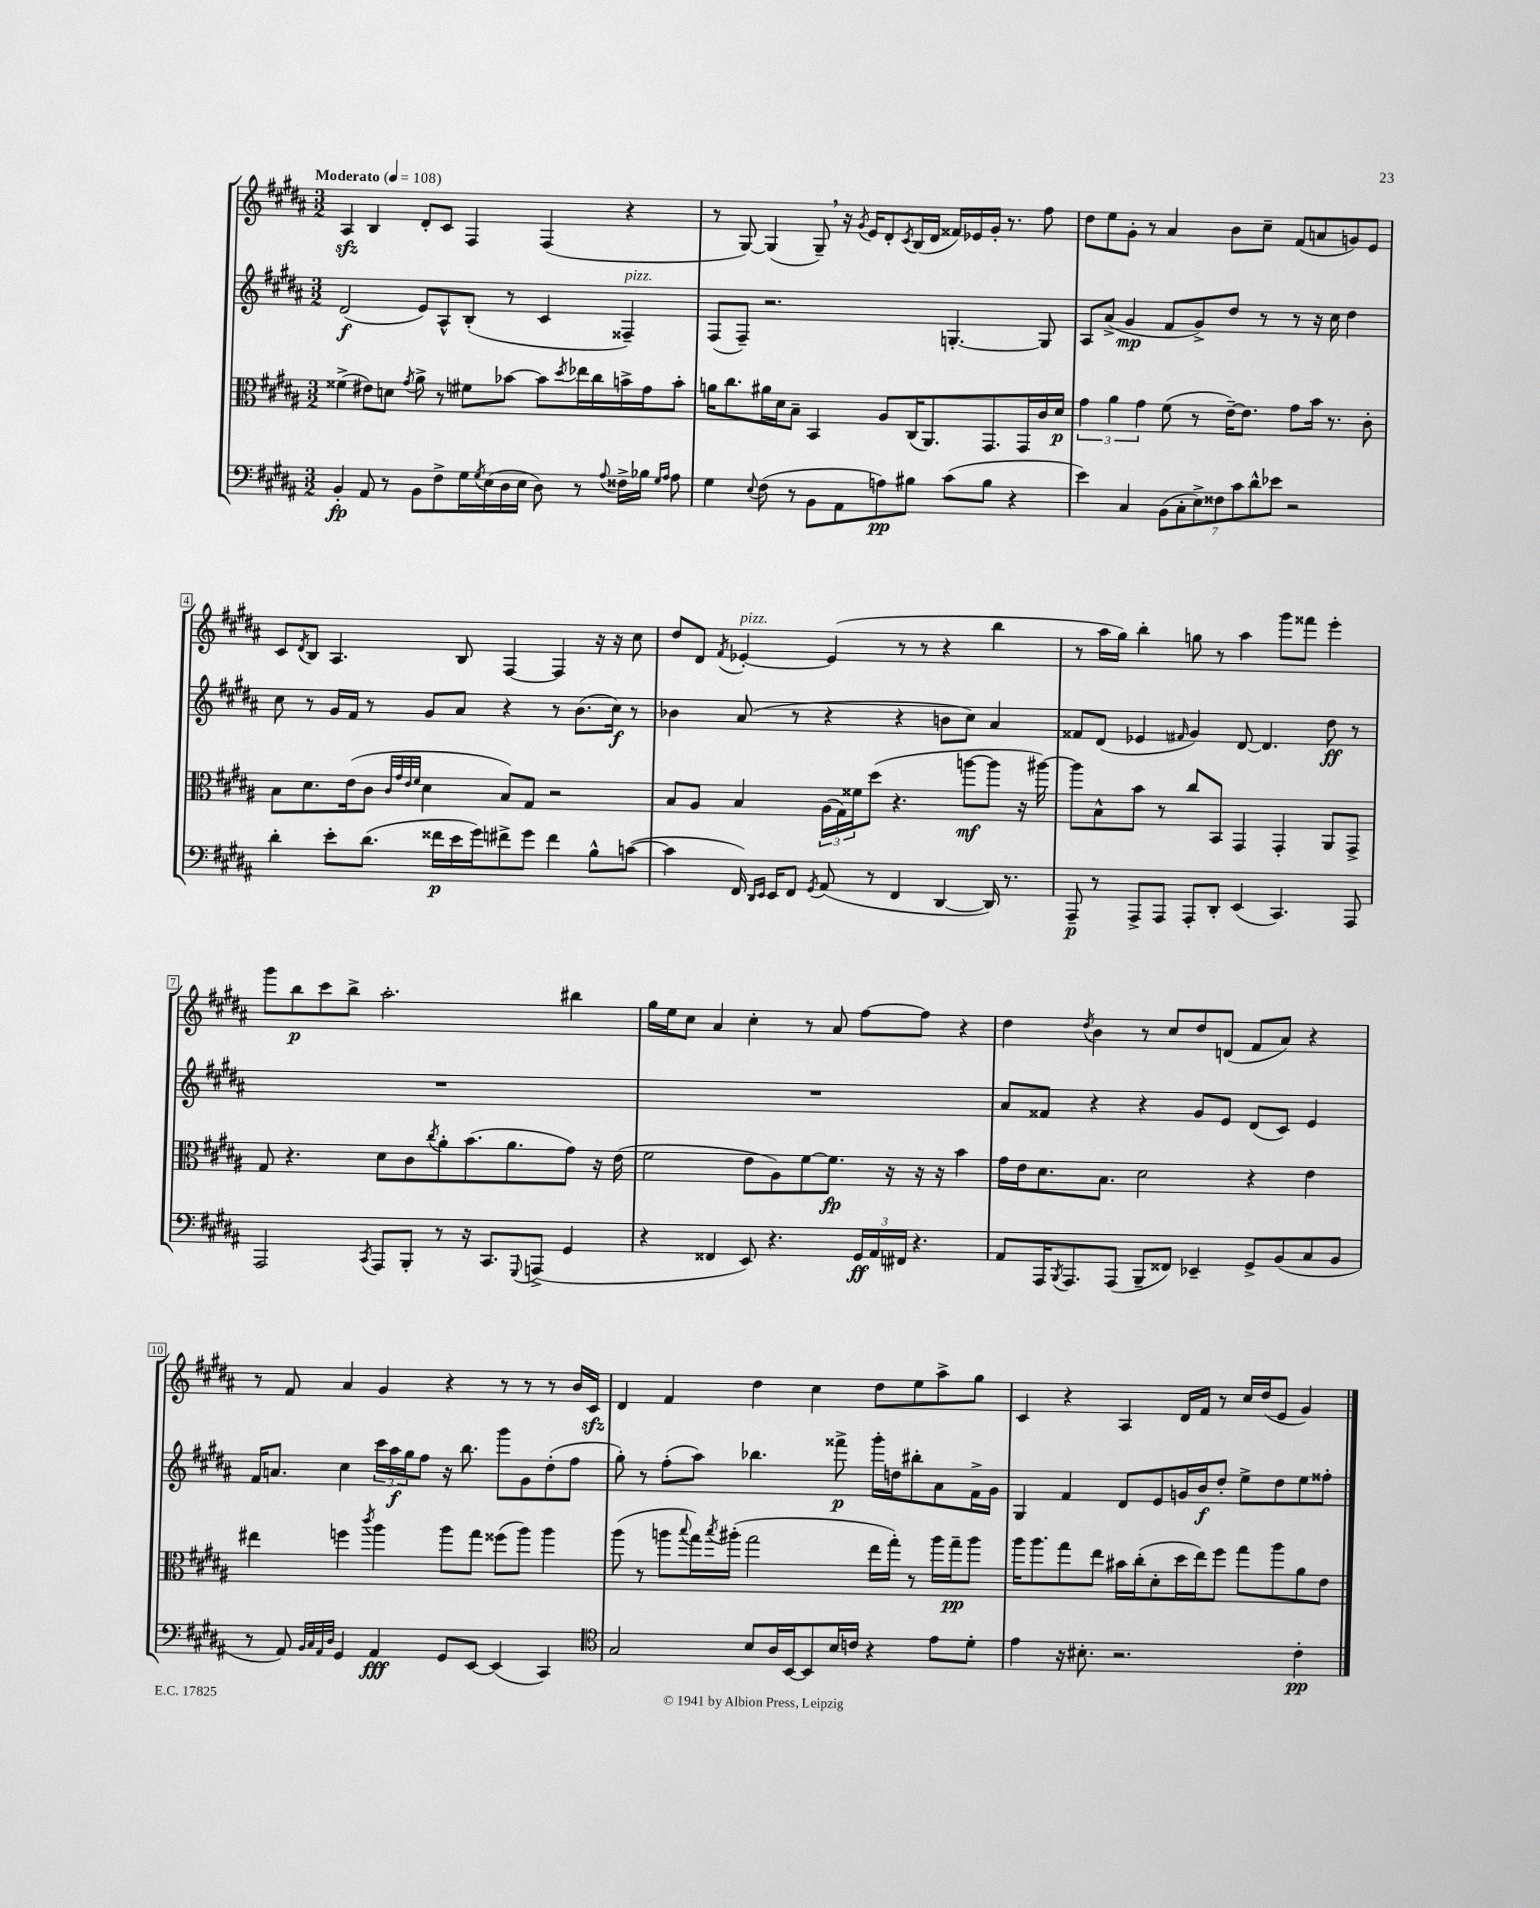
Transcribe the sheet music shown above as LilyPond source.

<<
\new StaffGroup <<
\new Staff = "s0" {
    \clef treble \key b \major \numericTimeSignature \time 3/2 \tempo "Moderato" 4 = 108
    ais4\sfz b4 dis'8-. cis'8 fis4 fis4( r4 |
    r8 gis8~) gis4( gis8--) \breathe r16 \acciaccatura { gis'8 } e'16 dis'8-. \acciaccatura { cis'8 } b16( dis'16 fisis'16) ees'16 gis'16-. r8. fis''8 |
    dis''8 e''8 gis'8-. r8 ais'4 b'8 cis''8-- fis'8( a'8 g'8) e'8 |
    cis'8 \acciaccatura { dis'8 } b8 ais4. b8 fis4~ fis4 r16 r16 cis''8 |
    dis''8 dis'8 \acciaccatura { fis'8 } ees'4~-.^\markup { \italic "pizz." } ees'4( r8 r8 r4 b''4 |
    r8 ais''16 gis''16) b''4-. g''8 r8 ais''4 gis'''8 fisis'''8 e'''4-. |
    gis'''8 b''8\p cis'''8 b''8-> ais''2.-. bis''4 |
    gis''16 e''16 cis''8 ais'4 cis''4-. r8 ais'8 fis''8~ fis''8 r4 |
    dis''4 \acciaccatura { dis''8 } b'4 r8 cis''8 dis''8 d'8( fis'8 ais'8) r4 |
    r8 fis'8 ais'4 gis'4 r4 r8 r8 r8 b'16 cis'16\sfz |
    dis'4 fis'4 dis''4 cis''4 dis''8 e''8 ais''8-> gis''8 |
    cis'4 r4 ais4 dis'16 fis'16 r8 cis''16 dis''16( e'8 gis'4) \bar "|." |
}
\new Staff = "s1" {
    \clef treble \key b \major \numericTimeSignature \time 3/2
    dis'2\f( e'8) ais8-^ b8-.( r8 cis'4 fisis4--^\markup { \italic "pizz." }) |
    fis8( fis8--) r2. g4.~-. g8 |
    ais8 ais'8->( gis'4\mp fis'8 gis'8->) dis''8 r8 r8 r16 cis''16 dis''4 |
    cis''8 r8 gis'16 fis'16 r8 gis'8 ais'8 r4 r8 b'8.( cis''16\f) r8 |
    bes'4 ais'8( r8 r4 r4 b'8 cis''8) ais'4 |
    fisis'8 dis'8( ees'4 \grace { fis'16 } gis'4) dis'8~ dis'4. dis''8\ff r8 |
    R1. |
    R1. |
    ais'8 fisis'8 r4 r4 gis'8 e'8 dis'8( cis'8) e'4 |
    fis'16 a'8. cis''4 \tuplet 3/2 { cis'''16 ais''16\f gis''16 } fis''8 r16 b''8. gis'''8 gis'8 dis''8-.( fis''8 |
    gis''8-.) r8 fis''8-.( ais''8) bes''4. fisis'''8->\p gis'''16-. d''16 bis''8-. ais'8 fis'16-> gis'16 |
    gis4 fis'4 dis'8 e'8 g'16 b'16\f dis''8-. e''8-> dis''8 e''8 fisis''8-. \bar "|." |
}
\new Staff = "s2" {
    \clef alto \key b \major \numericTimeSignature \time 3/2
    fisis'4->( eis'8) d'8 \acciaccatura { gis'8 } ais'8-> r8 fis'8 bes'8~ bes'8 \acciaccatura { dis''8 } ees''16 cis''16 b'16-> gis'16 b'8-. |
    a'16 cis''8. ais'16 dis'16 b8-- b,4 ais8 cis16( ais,8.) gis,8. gis,16 cis'16 dis'16\p |
    \tuplet 3/2 { gis'4 ais'4 gis'4 } fis'8( r8 e'16~--) e'8. gis'8 b'16 r8. cis'8-. |
    b8 dis'8. e'16( cis'8 \grace { cis'32 gis'32 e'32 fis'32 } dis'4 b8) gis8 r2 |
    b8 ais8 b4 \tuplet 3/2 { ais16( gis16) fisis'16 } dis''8( r4. a''8~\mf a''8 r16 ais''16~) |
    ais''8 b8-^ b'8 r8 cis''8 b,8 gis,4 gis,4-. ais,8 gis,8-> |
    gis8 r4. dis'8 cis'8 \acciaccatura { cis''8 } ais'8-. b'8.( ais'8. gis'8) r16 e'16( |
    fis'2 e'8 ais8) fis'8~ fis'8.\fp r16 r16 r16 b'4 |
    gis'16 e'16 dis'8. b8. dis'2 r4 e'4 |
    eis''4 f''4 \acciaccatura { cis'''8 } ais''4 ais''8 gis''8 fisis''8( ais''8) ais''4 |
    ais''8( r8 a''8 \appoggiatura { b''8 } gis''16) \acciaccatura { b''8 } ais''16-.( gis''2 e''16 gis''16-.) r8 ais''16 gis''16--\pp ais''8 |
    ais''16 ais''8. gis''8 e''8 bis'16 cis''16-.( dis'8-. dis''16 e''16) fis''8 gis''8 ais''8 ais'8 e'8 \bar "|." |
}
\new Staff = "s3" {
    \clef bass \key b \major \numericTimeSignature \time 3/2
    b,4-.\fp ais,8 r8 b,8 fis8-> gis16 \acciaccatura { gis8 } e16( dis16 e16 dis8) r8 \appoggiatura { ais8 } fisis16-> bes16 \grace { gis16 ais16 } ais8 |
    gis4 \appoggiatura { e8 } fis8( r8 b,8 ais,8 a8\pp) bis8 cis'8( bis8 r4 |
    e'4) cis4 \tuplet 7/4 { b,8( cis8-. e8->) fisis8 cis'8 dis'8-^ ees'8 } r2 |
    dis'4-. e'8-. dis'8.( fisis'16\p e'16 gis'16) fis'8-> gis'8 fis'4 b8-^ c'8~( |
    c'4 fis,16) \grace { dis,16 e,16 } e,16 fis,8 \acciaccatura { gis,8 } ais,8( r8 fis,4 dis,4~ dis,16) r8. |
    ais,,8--\p r8 ais,,8-> ais,,8 ais,,8-. dis,8-. e,4( cis,4.) ais,,8 |
    ais,,2 \acciaccatura { cis,8 } ais,,8 b,,8-. r8 r16 cis,8. \appoggiatura { gis,,8 } a,,8->( gis,4 |
    r4 fisis,4 e,8) r4. \tuplet 3/2 { gis,16\ff ais,16 fis,16 } r4. |
    ais,8 ais,,16 \acciaccatura { b,,8 } ais,,8. ais,,8( b,,8-- fisis,8) ees,4-- gis,8-> b,8( cis8 b,8 |
    r8 ais,8) \grace { b,32 cis32 ais,32 dis32 } gis,4 ais,4\fff gis,8 e,8~ e,4( cis,4) |
    \clef tenor gis2 b8 ais16 b,16~ b,8 b16 c'16 r4 e'8 dis'8-. |
    e'4 r16 bis8.-. r2. cis'4-.\pp \bar "|." |
}
>>
>>
\layout { \context { \Score \override BarNumber.stencil = #(make-stencil-boxer 0.1 0.3 ly:text-interface::print) } }
